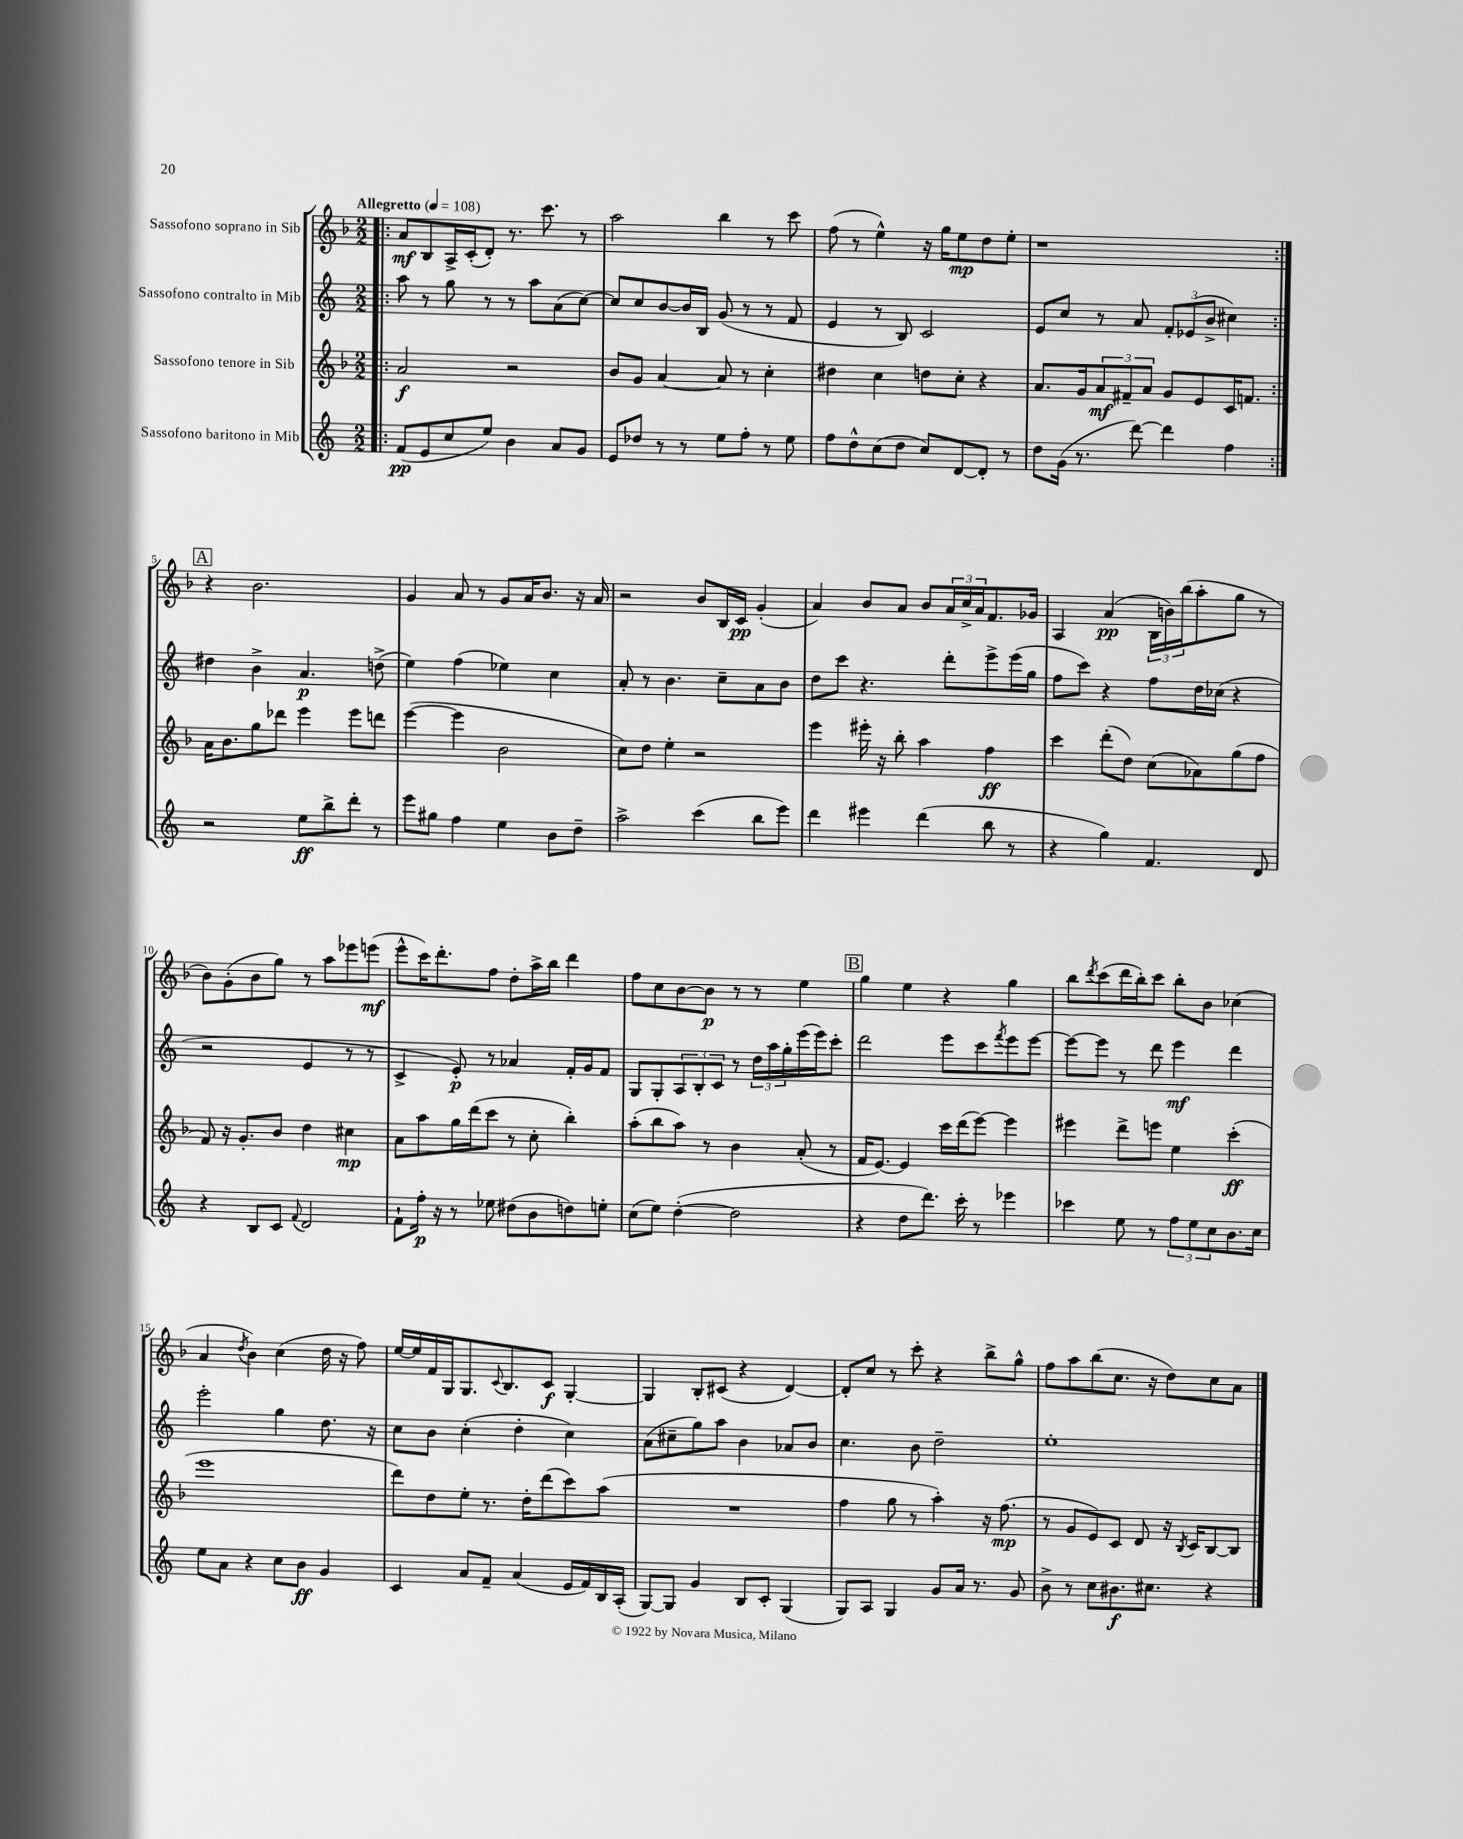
<<
\new StaffGroup <<
\new Staff = "s0" \with { instrumentName = "Sassofono soprano in Sib" } {
    \clef treble \key f \major \numericTimeSignature \time 2/2 \tempo "Allegretto" 4 = 108
    \repeat volta 2 { \bar ".|:" a'8\mf bes8 a16-> c'16-.( d'8-.) r8. c'''8. r8 |
    a''2 bes''4 r8 c'''8 |
    f''8( r8 e''4-^) r16 g''16 e''8\mp d''8 e''8-. |
    r1 | }
    \mark \markup { \box "A" } r4 bes'2. |
    g'4 a'8 r8 g'8 a'16 bes'8. r16 a'16 |
    r2 bes'8 bes16 c'16\pp g'4-.( |
    a'4) bes'8 a'8 bes'8 \tuplet 3/2 { a'16 c''16-> a'16 } f'8. ges'16 |
    a4 a'4\pp( \tuplet 3/2 { bes16 b'16) bes''16( } a''8-. g''8 r8 |
    bes'8) g'8-.( bes'8 g''8) r8 a''8 ees'''8 e'''8\mf( |
    e'''8-^ c'''16) d'''8.-. f''8 d''8-. a''16-> bes''16 d'''4 |
    f''8 c''8 bes'8~ bes'8\p r8 r8 e''4 |
    \mark \markup { \box "B" } g''4 e''4 r4 g''4 |
    bes''8 \acciaccatura { d'''8 } c'''8( d'''16 bes''16-.) c'''8 bes''8-. bes'8 ces''4( |
    a'4 \acciaccatura { d''8 } bes'4) c''4( d''16 r16 f''8) |
    e''16~ e''16 f'16 g16 g8. \appoggiatura { c'8 } bes8. c'8\f g4~-. |
    g4 bes8-. cis'8( r4 d'4~) |
    d'8-. c''8 r8 c'''8-. r4 bes''8-> g''8-^ |
    f''8 a''8 bes''8( c''8. r16 d''8) c''8 a'8 \bar "|." |
}
\new Staff = "s1" \with { instrumentName = "Sassofono contralto in Mib" } {
    \clef treble \key c \major \numericTimeSignature \time 2/2
    \repeat volta 2 { \bar ".|:" a''8 r8 g''8 r8 r8 a''8 a'8( c''8~) |
    c''8 c''8 b'8~ b'16 b16 g'8( r8 r8 f'8 |
    e'4 r8 b8) c'2 |
    e'8 c''8 r8 a'8 \tuplet 3/2 { f'8-. ees'8( b'8-> } cis''4) | }
    \mark \markup { \box "A" } dis''4 b'4-> a'4.\p d''8->( |
    e''4) f''4( ees''4) c''4 |
    a'8-. r8 b'4. c''8-- a'8 b'8 |
    d''8 c'''8 r4. d'''8-. e'''8-> e'''16( g''16 |
    f''8 c'''8) r4 f''8 d''16 ces''16( r4 |
    r2 e'4 r8 r8 |
    c'4-> e'8-.\p) r8 aes'4 f'16-. g'16 f'8 |
    g8 g8-. \tuplet 3/2 { a8 b8-. c'8 } r8 \tuplet 3/2 { d''16 a''16 g''16-. } e'''16( e'''16) c'''8-. |
    \mark \markup { \box "B" } d'''2 e'''8 c'''8 \acciaccatura { f'''8 } e'''8 e'''8~ |
    e'''8~ e'''8 r8 d'''8 e'''4\mf d'''4 |
    e'''2-. g''4 d''8. r16 |
    c''8 b'8 c''4-.( d''4-. c''4) |
    a'8( cis''8-- g''8) a''8 b'4 aes'8 b'8 |
    c''4. b'8 d''2-- |
    e''1-. \bar "|." |
}
\new Staff = "s2" \with { instrumentName = "Sassofono tenore in Sib" } {
    \clef treble \key f \major \numericTimeSignature \time 2/2
    \repeat volta 2 { \bar ".|:" a'2\f r2 |
    bes'8 g'8 a'4~ a'8 r8 c''4-. |
    dis''4 c''4 d''8 c''8-. r4 |
    a'8. g'16 \tuplet 3/2 { a'8\mf fis'8-- a'8 } g'8 e'8 c'16 f'8. | }
    \mark \markup { \box "A" } a'16 bes'8. g''8 des'''8 e'''4 e'''8 d'''8 |
    e'''4~( e'''4 bes'2 |
    c''8) d''8 e''4-. r2 |
    e'''4 eis'''16-. r16 bes''8-. a''4 f''4\ff |
    c'''4 d'''8-.( d''8) c''8( aes'8) g''8( f''8 |
    f'8) r16 g'8.-. bes'8 d''4 cis''4\mp |
    a'8 a''8 g''16 d'''16( c'''8 r8 c''8-. bes''4-.) |
    a''8-.( bes''8 a''8) r8 bes'4 a'8-.( r8 |
    \mark \markup { \box "B" } f'16 e'8.~) e'4 c'''16 d'''16( e'''8~) e'''4 |
    eis'''4 d'''8-> e'''8 e''4 c'''4-.\ff( |
    e'''1 |
    d'''8) d''8 e''8-. r8. d''16-. d'''8( c'''8) a''8( |
    R1 |
    f''4 g''8 r8 a''4-.) r16 f''8.\mp( |
    r8 g'8 e'8) c'8 d'8 r16 \acciaccatura { bes8 } c'16 bes8~ bes8 \bar "|." |
}
\new Staff = "s3" \with { instrumentName = "Sassofono baritono in Mib" } {
    \clef treble \key c \major \numericTimeSignature \time 2/2
    \repeat volta 2 { \bar ".|:" f'8\pp( e'8 c''8 e''8) b'4 a'8 g'8 |
    e'8 des''8 r8 r8 e''8 f''8-. r8 e''8 |
    f''8 d''8-^ c''8( d''8 c''8) d'8~ d'8-. r8 |
    d''8 g'16( r8. d'''8~) d'''4 f''4 | }
    \mark \markup { \box "A" } r2 e''8\ff b''8-> d'''8-. r8 |
    e'''8 gis''8 f''4 e''4 b'8 d''8-- |
    a''2-> c'''4( b''8 e'''8) |
    d'''4 eis'''4 d'''4( b''8 r8 |
    r4 g''4) f'4. d'8 |
    r4 b8 c'8 \appoggiatura { f'8 } d'2 |
    f'8-! f''16-.\p r16 r8 ees''8 dis''8( b'8 d''8) e''8-. |
    c''8( e''8) d''4~-.( d''2 |
    \mark \markup { \box "B" } r4 d''8 d'''8.) c'''16-. r8 ees'''4 |
    ces'''4 e''8 r8 \tuplet 3/2 { f''8 e''8 c''8 } b'8. c''16 |
    e''8 a'8 r4 c''8 b'8\ff g'4 |
    c'4 a'8 f'8-- a'4( e'16 f'16) b16 a16-.( |
    g8~) g8 g'4 b8 c'8-. g4( |
    g8) a8 g4 g'8 a'16 r8. g'8 |
    b'8-> r8 c''8 bis'8.\f cis''8. r4 \bar "|." |
}
>>
>>
